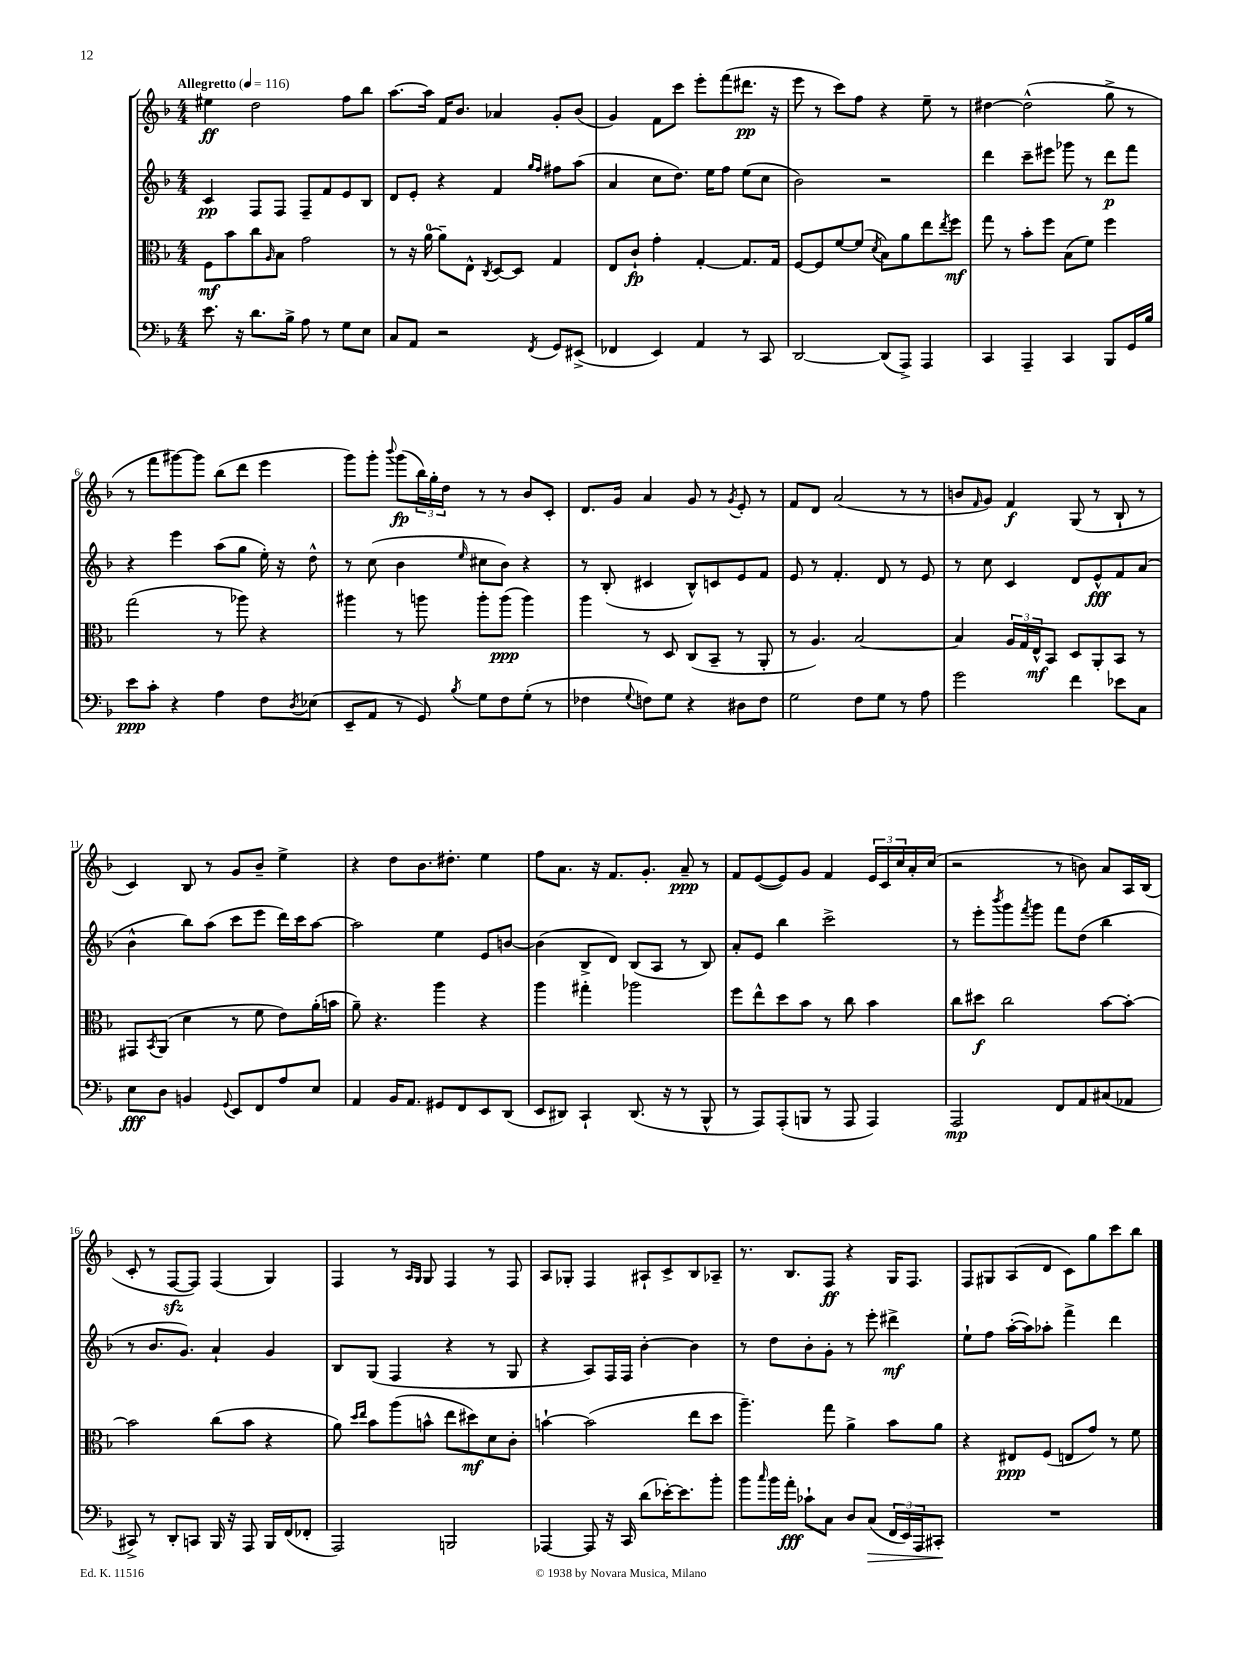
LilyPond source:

<<
\new StaffGroup <<
\new Staff = "s0" {
    \clef treble \key f \major \numericTimeSignature \time 4/4 \tempo "Allegretto" 4 = 116
    eis''4\ff d''2 f''8 bes''8 |
    a''8.~ a''16 f'16 bes'8. aes'4 g'8-. bes'8( |
    g'4) f'8 c'''8 e'''8-. f'''8( dis'''8.\pp r16 |
    e'''8 r8 c'''8) f''8 r4 e''8-- r8 |
    dis''4~ dis''2-^( g''8-> r8 |
    r8 f'''8 gis'''8~) gis'''8 bes''8( d'''8 e'''4 |
    g'''8) g'''8-. \appoggiatura { bes'''8 } g'''8\fp( \tuplet 3/2 { bes''16) g''16-. d''16 } r8 r8 bes'8 c'8-. |
    d'8. g'16 a'4 g'8 r8 \acciaccatura { g'8 } e'8-. r8 |
    f'8 d'8 a'2( r8 r8 |
    b'8 \grace { f'16 } g'8) f'4\f g8( r8 bes8-! r8 |
    c'4) bes8 r8 g'8 bes'8-- e''4-> |
    r4 d''8 bes'8. dis''8.-. e''4 |
    f''8 a'8. r16 f'8. g'8.-. a'8--\ppp r8 |
    f'8 e'8~( e'8) g'8 f'4 \tuplet 3/2 { e'16 c'16 c''16 } a'16-. c''16( |
    r2 r8 b'8) a'8 a16 bes16( |
    c'8-. r8 f8~\sfz f8) f4( g4) |
    f4 r8 \grace { a16 g16 } g8 f4 r8 f8 |
    a8 ges8-. f4 ais8-! c'8-> bes8 aes8-- |
    r8. bes8. f8\ff r4 g16 f8. |
    f8 gis8 a8( d'8 c'8) g''8 c'''8 bes''8 \bar "|." |
}
\new Staff = "s1" {
    \clef treble \key f \major \numericTimeSignature \time 4/4
    c'4\pp f8 f8 f8-- f'8 e'8 bes8 |
    d'8 e'8-. r4 f'4 \grace { g''16 f''16 } fis''8 a''8( |
    a'4 c''8 d''8.) e''16 f''8 e''8( c''8 |
    bes'2) r2 |
    d'''4 c'''8-- eis'''8 ges'''8 r8 d'''8\p f'''8 |
    r4 e'''4 a''8( g''8 e''16-.) r16 d''8-^ |
    r8 c''8( bes'4 \grace { e''16 } cis''8 bes'8) r4 |
    r8 bes8-.( cis'4 bes8-^) c'8 e'8 f'8 |
    e'8 r8 f'4.-. d'8 r8 e'8 |
    r8 c''8 c'4 d'8 e'8-^\fff f'8 a'8( |
    bes'4-^ bes''8) a''8( c'''8 e'''8 d'''16) c'''16 a''8~ |
    a''2 e''4 e'8 b'8~ |
    b'4( bes8-> d'8) bes8( a8 r8 bes8) |
    a'8-. e'8 bes''4 c'''2-> |
    r8 e'''8-. \acciaccatura { bes'''8 } g'''8 \acciaccatura { f'''8 } g'''8 f'''8 d''8( bes''4 |
    r8 bes'8. g'8.) a'4-! g'4 |
    bes8 g8( f4 r4 r8 g8 |
    r4 a8) f16 f16 bes'4~-. bes'4 |
    r8 d''8 bes'8-. g'8-. r8 e'''8-. dis'''4->\mf |
    e''8-! f''8 a''16~-.( a''16) aes''8-. f'''4-> d'''4 \bar "|." |
}
\new Staff = "s2" {
    \clef alto \key f \major \numericTimeSignature \time 4/4
    f8\mf bes'8 c''8 \grace { a16 } bes8 g'2 |
    r8 r16 a'16-0~ a'8-- e8-^ \acciaccatura { c8 } d8~ d8 g4 |
    e8 c'8-!\fp g'4-. g4~-. g8. g16 |
    f8~ f8 f'8~ f'8( \acciaccatura { d'8 } bes8) a'8 e''8 \acciaccatura { e''8 } f''8\mf |
    g''8 r8 bes'8-. f''8 bes8( f'8) f''4 |
    g''2( r8 aes''8) r4 |
    ais''4 r8 a''8 a''8-. a''8\ppp( a''4) |
    a''4 r8 d8 c8( bes,8-- r8 a,8-. |
    r8 a4.) bes2~ |
    bes4 \tuplet 3/2 { a16 g16 e16-^\mf } bes,8 d8 a,8-. bes,8 r8 |
    gis,8 \acciaccatura { bes,8 } a,8( d'4 r8 f'8 e'8) a'16-.( b'16 |
    a'8--) r4. a''4 r4 |
    a''4 gis''4-. aes''2 |
    f''8 e''8-^ d''8 bes'8 r8 c''8 bes'4 |
    c''8 dis''8\f c''2 bes'8~ bes'8~-. |
    bes'2 c''8( bes'8 r4 |
    a'8) \grace { d''16 e''16 } bes'8 a''8( b'8-^ e''8 dis''8\mf) d'8 c'8-. |
    b'4~-! b'2( e''8 d''8 |
    a''4.--) g''8 a'4-> bes'8 a'8 |
    r4 eis8\ppp f8( e8 g'8) r8 f'8 \bar "|." |
}
\new Staff = "s3" {
    \clef bass \key f \major \numericTimeSignature \time 4/4
    e'8. r16 d'8. bes16-> a8 r8 g8 e8 |
    c8 a,8 r2 \acciaccatura { f,8 } g,8 eis,8->( |
    fes,4 e,4) a,4 r8 c,8 |
    d,2~ d,8( a,,8->) a,,4 |
    c,4 a,,4-- c,4 bes,,8 g,16 bes16 |
    e'8\ppp c'8-. r4 a4 f8 \acciaccatura { d8 } ees8( |
    e,8-- a,8 r8 g,8) \acciaccatura { bes8 } g8 f8 g8-.( r8 |
    fes4 \appoggiatura { g8 } f8) g8 r4 dis8 f8 |
    g2 f8 g8 r8 a8 |
    g'2 f'4 ees'8 c8 |
    e8\fff d8 b,4 \appoggiatura { g,8 } e,8 f,8 a8 e8 |
    a,4 bes,16 a,8. gis,8 f,8 e,8 d,8( |
    e,8 dis,8) c,4-! dis,8.( r16 r8 bes,,8-^ |
    r8 a,,8) a,,8-.( b,,8 r8 a,,8 a,,4) |
    a,,2\mp f,8 a,8 cis8( aes,8 |
    cis,8->) r8 d,8-. c,8 bes,,16 r16 a,,8 bes,,16 f,16( fes,8-. |
    a,,2) b,,2 |
    aes,,4~ aes,,8 r16 c,16 d'8( ees'16~-.) ees'8. bes'8-. |
    bes'8 \grace { c''16 } bes'16 a'16-.\fff ces'8-! c8 d8 c8\>( \tuplet 3/2 { f,16 e,16) a,,16 } cis,8-.\! |
    R1 \bar "|." |
}
>>
>>
